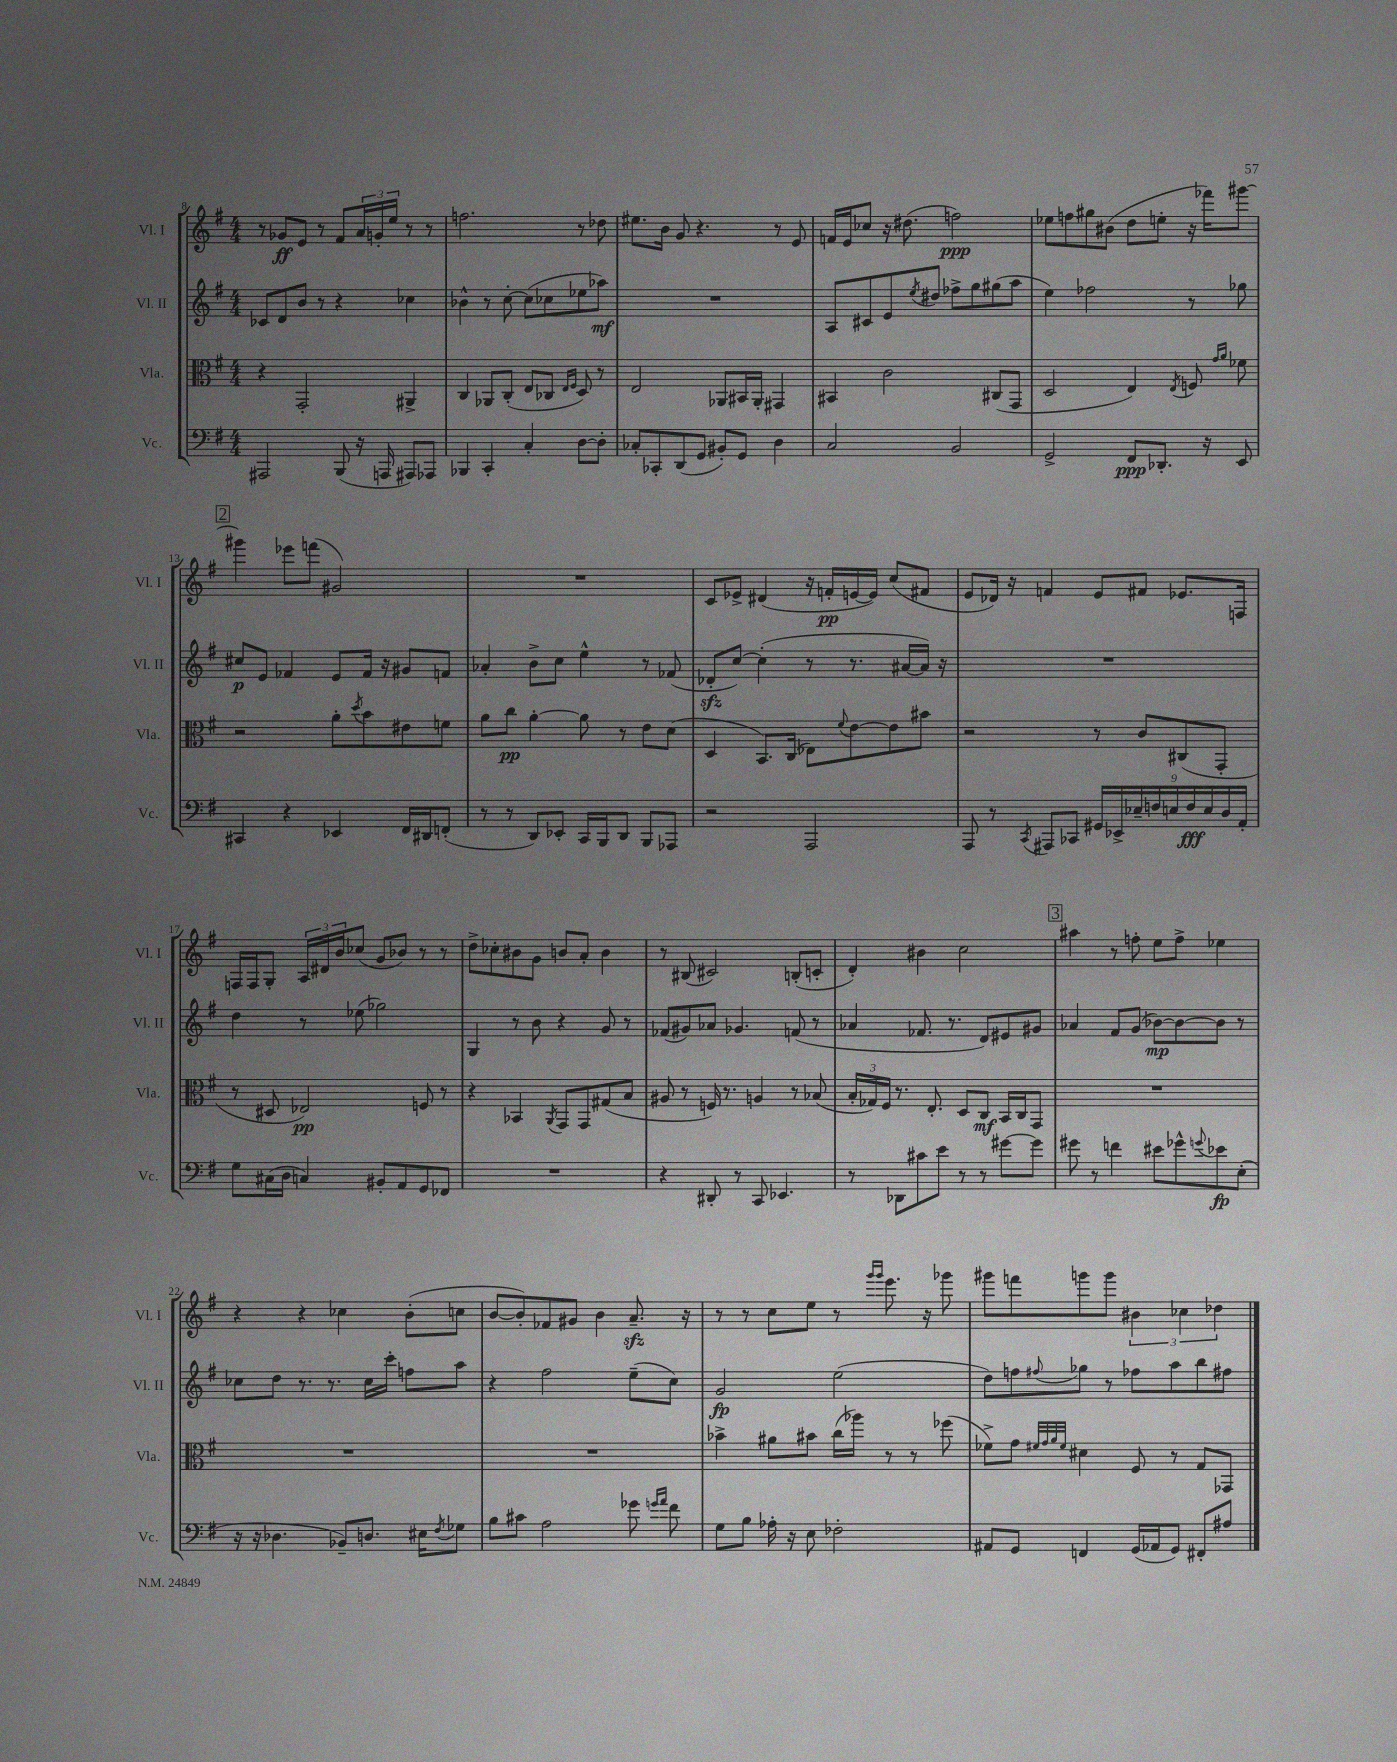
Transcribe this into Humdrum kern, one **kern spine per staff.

**kern	**kern	**kern	**kern
*staff4	*staff3	*staff2	*staff1
*clefF4	*clefC3	*clefG2	*clefG2
*k[f#]	*k[f#]	*k[f#]	*k[f#]
*M4/4	*M4/4	*M4/4	*M4/4
2AAA#/	4r	8c-/L	8r
.	.	8d/	8g-/L
.	2GG'/	8b/J	8e/J
.	.	8r	8r
(8BBB/	.	4r	8f#/L
16r	.	.	24a/L
.	.	.	24g'/
16AAA/	.	.	.
.	.	.	24ee/JJ
8AAA#/L)	4AA#^/	4cc-\	8r
8AAA-/J	.	.	8r
=	=	=	=
4BBB-/	4C/	4b-^^\	2.ff\
4CC'/	8AA-/L	8r	.
.	(8C'/J	[8cc'\	.
4C'/	8E/L	(8cc\]L	.
.	8C-/J	8cc-\	.
.	16qqE/LL	.	.
.	16qqF#/JJ	.	.
[8D\L	8D/)	8ee-\	8r
8D'\]J	8r	8aa-\J)	8dd-\
=	=	=	=
8C-'/L	2E/	1r	8.ee#\L
8CC-'/	.	.	.
.	.	.	16b\Jk
(8DD/	.	.	8g/
8GG/J	.	.	4.r
8BB#'/L)	8AA-/L	.	.
8GG/J	16BB#/L	.	.
.	16AA-'/JJ	.	.
4D\	4GG#/	.	8r
.	.	.	8e/
=	=	=	=
2C/	4BB#/	8A/L	16f/LL
.	.	.	16e/J
.	.	8c#/	8cc-/J
.	2c\	8e/	16r
.	.	.	(8.dd#\
.	.	8qee/	.
.	.	8dd#/J	.
2BB/	.	8ff-^\L	2ff\)
.	.	8gg\	.
.	(8C#/L	(8gg#\	.
.	8GG/J	8aa\J	.
=	=	=	=
2GG^/	2D/	4ee\)	8ee-\L
.	.	.	8ff\
.	.	2ff-\	8gg#\
.	.	.	(8b#\J
8FF#/L	4E/)	.	8dd\L
8.DD-'/J	.	.	8ee'\J
.	8qE/	.	.
.	8F/	8r	16r
16r	.	.	16fff-\LK)
.	16qqg/LL	.	.
.	16qqa/JJ	.	.
8EE/	8f-\	8gg-\	[8ggg#\J
=	=	=	=
4CC#/	2r	8cc#/L	4ggg#\]
.	.	8e/J	.
4r	.	4f-/	8eee-\L
.	.	.	(8fff\J
4EE-/	8a'\L	8e/L	2g#/)
.	8qdd/	.	.
.	8b\	16f-/Jk	.
.	.	16r	.
16FF#/LL	8e#\	8g#/L	.
16DD#/J	.	.	.
(8FF'/J	8f\J	8f/J	.
=	=	=	=
8r	8a\L	4a-'/	1r
8r	8cc\J	.	.
8DD/L)	[4a'\	8b^\L	.
8EE-'/J	.	8cc\J	.
16CC/LL	8a\]	4ee^^\	.
16BBB/J	.	.	.
8DD/J	8r	.	.
8BBB/L	8e\L	8r	.
8AAA-/J	(8d\J	(8f-/	.
=	=	=	=
2r	4D/	8d-'/L	8c/L
.	.	[8cc/J)	8e-^/J
.	8.BB/L)	(4cc'\]	(4d#/
.	(16C/Jk	.	.
2AAA/	8E-\L)	8r	16r
.	.	.	16f'/LL
.	8qqf#/	.	.
.	[8e\	8.r	[16e/
.	.	.	16e/]JJ)
.	8e\]	.	(8cc/L
.	.	[16a#/LL	.
.	8b#\J	16a#/]JJ)	8f#/J
.	.	16r	.
=	=	=	=
8AAA/	2r	1r	8e/L
8r	.	.	16d-/Jk)
.	.	.	16r
8qCC/	.	.	.
8AAA#/L	.	.	4f/
8CC-/J	.	.	.
18GG#/LL	8r	.	8e/L
18EE-^/	.	.	.
18E-~/	.	.	.
.	8c/L	.	8f#/J
18F/	.	.	.
18E/	.	.	.
.	(8C#/	.	8.e-/L
18F/	.	.	.
18E/	.	.	.
.	8GG'/J	.	.
18D/	.	.	.
.	.	.	16F/Jk
18AA'/JJ	.	.	.
=	=	=	=
8G\L	8r	4dd\	16F/LL
.	.	.	16F/J
(16C#\L	8D#/	.	8G'/J
16D\JJ	.	.	.
4C/)	2E-/)	8r	24A/LL
.	.	.	24d#/
.	.	.	24b/J
.	.	(8ee-\	(8cc-/J
8BB#'/L	.	2gg-\)	8g/L
8AA/	.	.	8b-/J)
8GG/	8F/	.	8r
8FF-/J	8r	.	8r
=	=	=	=
1r	4r	4G/	8dd^\L
.	.	.	8cc-'\
.	4BB-/	8r	8b#\
.	.	8b\	8g\J
.	8qAA/	.	.
.	8GG/L	4r	8b/L
.	8GG/	.	8a'/J
.	(8G#/	8g/	4b\
.	8B/J	8r	.
=	=	=	=
4r	8A#/	(8f-/L	8r
.	8r	8g#/)	(8B#/
8DD#'/	16F/)	8a-/J	2c#/)
.	8.r	.	.
8r	.	4.g-/	.
8CC/	4A/	.	.
4.EE-/	.	.	.
.	8r	(8f/	(8B'/L
.	(8B-/	8r	8c'/J
=	=	=	=
8r	24B'/LL	4a-/	4d'/)
.	24G-/)	.	.
.	24F#/JJ	.	.
8DD-\L	8.r	.	.
8c#\	.	8.f-/	4b#\
.	8.E'/	.	.
8e\J	.	.	.
.	.	8.r	.
8r	8D/L	.	2cc\
8r	8C/J	8d/L)	.
[8g#\L	16BB/LL	8e#/	.
.	16C/J	.	.
8g#\]J	8GG/J	8g#/J	.
=	=	=	=
8g#\	1r	4a-/	4aa#\
8r	.	.	.
4f\	.	8f#/L	8r
.	.	(8g/J	8ff'\
8e#\L	.	[8b-\L)	8ee\L
8g-^^\	.	8b-\_	8ff^\J
8qqg/	.	.	.
8e-\	.	8b-\]J	4ee-\
(8E'\J	.	8r	.
=	=	=	=
16r	1r	8cc-\L	4r
16r	.	.	.
4.D-\	.	8dd\J	.
.	.	8.r	4r
.	.	8.r	.
8BB-~/L)	.	.	4cc-\
8.D/J	.	16cc-\LL	.
.	.	16ccc'\JJ	.
.	.	8ff\L	(8b'\L
16E#\LK	.	.	.
8qF#/	.	.	.
8G-\J	.	8aa\J	8cc\J
=	=	=	=
8B\L	1r	4r	[8b/L
8c#\J	.	.	8b'/])
2A\	.	2ff#\	8f-/
.	.	.	8g#/J
.	.	.	4b\
8g-\	.	(8ee~\L	8.a~/
16qqg/LL	.	.	.
16qqa/JJ	.	.	.
8f#\	.	8cc\J)	.
.	.	.	16r
=	=	=	=
8G\L	4b-^\	2g/	8r
8B\J	.	.	8r
16A-'\	8a#\L	.	8cc\L
16r	.	.	.
8E\	8b#\J	.	8ee\J
2F-'\	(16cc\LL	(2ee\	8r
.	16aa-\JJ)	.	.
.	.	.	16qqggg/LL
.	.	.	16qqggg/JJ
.	8r	.	8.eee\
.	8r	.	.
.	.	.	16r
.	(8ff-\	.	8ggg-\
=	=	=	=
8AA#/L	8f-^\L)	8dd\L)	8ggg#\L
8GG/J	8g\J	8ff\	8fff\
.	32qqf#/LLL	.	.
.	32qqg/	.	.
.	32qqa/	.	.
.	32qqf#/JJJ	8qqff#/	.
4FF/	4d#\	8gg-\J	8ggg\
.	.	8r	8ggg\J
(16GG/LL	8F#/	8ff-\L	6b#\
16AA-/J	.	.	.
8GG/J)	8r	8aa\	.
.	.	.	6cc-\
8FF#'/L	8G/L	8bb\	.
.	.	.	6dd-\
8A#/J	8GG-/J	8ff#\J	.
==	==	==	==
*-	*-	*-	*-
